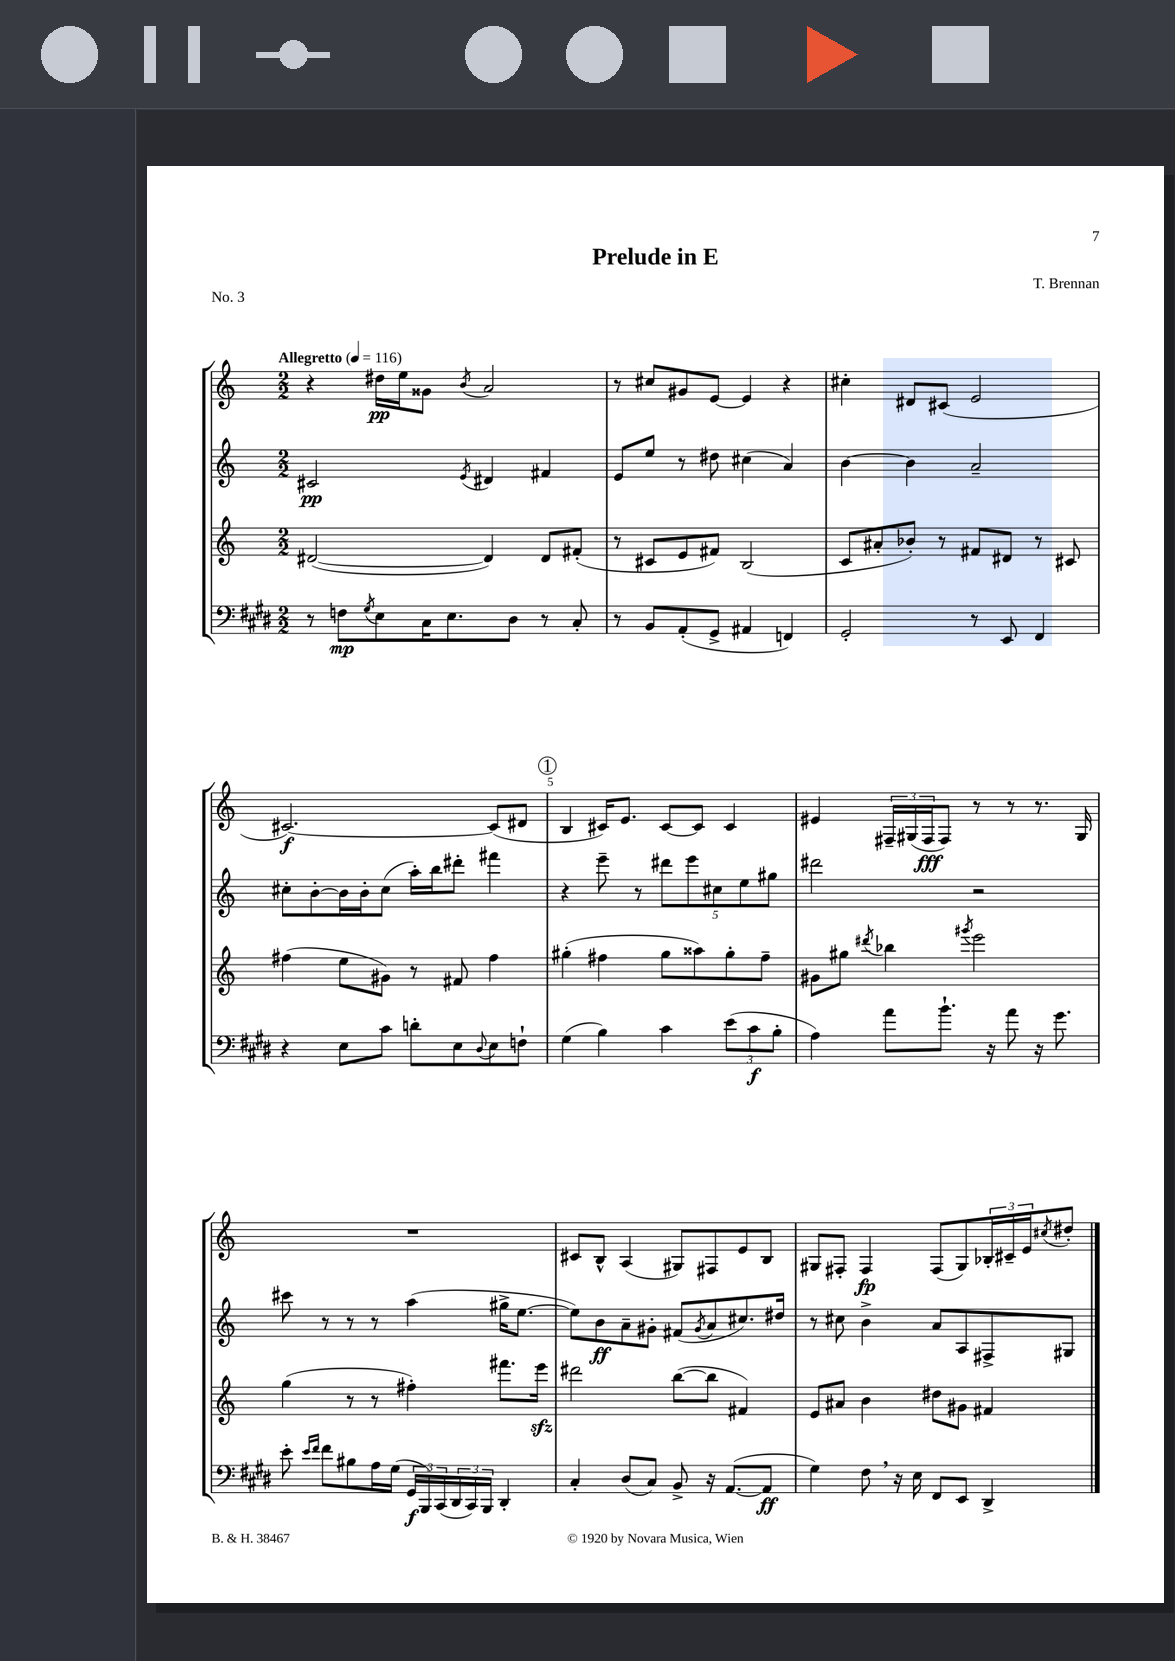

**kern	**kern	**kern	**kern
*staff4	*staff3	*staff2	*staff1
*clefF4	*clefG2	*clefG2	*clefG2
*k[f#c#g#d#]	*k[]	*k[]	*k[]
*M2/2	*M2/2	*M2/2	*M2/2
*MM116	*MM116	*MM116	*MM116
8r	([2d#	2c#	4r
8F	.	.	.
8qG#	.	.	.
8E	.	.	16dd#
.	.	.	16ee
16C#	.	.	8g##
8.E	.	.	.
.	.	8qe	8qb
.	4d#])	4d#	2a
8D#	.	.	.
8r	8d#	4f#	.
8C#'	(8f#'	.	.
=	=	=	=
8r	8r	8e	8r
8BB	8c#	8ee	8cc#
(8AA'	8e	8r	8g#
8GG#^	8f#)	8dd#	[8e
4AA#	(2B	(4cc#	4e]
4FF)	.	4a)	4r
=	=	=	=
2GG#'	8c	[4b	4cc#'
.	8a#'	.	.
.	8b-')	4b]	8d#
.	8r	.	(8c#
8r	8f#	2a~	2e
8EE	8d#	.	.
4FF#	8r	.	.
.	8c#	.	.
=	=	=	=
4r	(4ff#	8cc#'	[2.c#)
.	.	[8b'	.
8E	8ee	16b]	.
.	.	16b'	.
8c#	8g#)	(8cc#	.
8d'	8r	16aa')	.
.	.	16bb	.
8E	8f#	8ddd#'	.
8qqD#	.	.	.
8E	4ff#	4fff#	(8c#]
8F`	.	.	8d#
=	=	=	=
(4G#	(4gg#'	4r	4B
4B)	4ff#	8eee~	16c#)
.	.	.	8.e
.	.	8r	.
4c#	8gg#	10ddd#	[8c#
.	.	10eee	.
.	8aa##)	.	8c#]
.	.	10cc#	.
(12e	8gg#'	.	4c#
.	.	10ee	.
12c#	.	.	.
.	8ff#~	.	.
.	.	10gg#	.
12B'	.	.	.
=	=	=	=
4A)	8g#	2ddd#	4e#
.	8gg#	.	.
.	8qddd#	.	.
8a	4bb-	.	24F#~
.	.	.	(24G#
.	.	.	24F#
8.b`	.	.	8F#)
.	8qggg#	.	.
.	2eee	2r	8r
16r	.	.	.
8a	.	.	8r
16r	.	.	8.r
8.g#	.	.	.
.	.	.	16G#
=	=	=	=
8e'	(4gg	8ccc#	1r
16qqe	.	.	.
16qqf#	.	.	.
8f#	.	8r	.
8B#	8r	8r	.
16A	8r	8r	.
(16G#	.	.	.
24GG#	4ff#')	(4aa	.
24BBB)	.	.	.
(24CC#	.	.	.
24DD#	.	.	.
24CC#)	.	.	.
24BBB	.	.	.
4DD#'	8.fff#	16gg#^	.
.	.	[8.ee	.
.	16eee	.	.
=	=	=	=
4C#'	2ddd#	8ee])	8c#
.	.	8b	8B^^
(8D#	.	8a~	(4A
8C#)	.	8g#'	.
8BB^	([8bb	(8f#	8G#)
.	.	8qg#	.
16r	8bb]	8a	8F#
([8.AA	.	.	.
.	4f#)	8.cc#)	8e
8AA]	.	.	8B
.	.	16dd#	.
=	=	=	=
4G#)	8e	8r	8G#
.	8a#	8cc#	8F#'
8F#	4b	4b^	4F#
16r	.	.	.
16E	.	.	.
8FF#	8dd#	8a	(8F#
8EE	8g#	8A	8G#)
4DD#^	4f#	8F#^	24B-'
.	.	.	24c#~
.	.	.	24e
.	.	.	8qcc#
.	.	8G#	8dd#'
==	==	==	==
*-	*-	*-	*-
